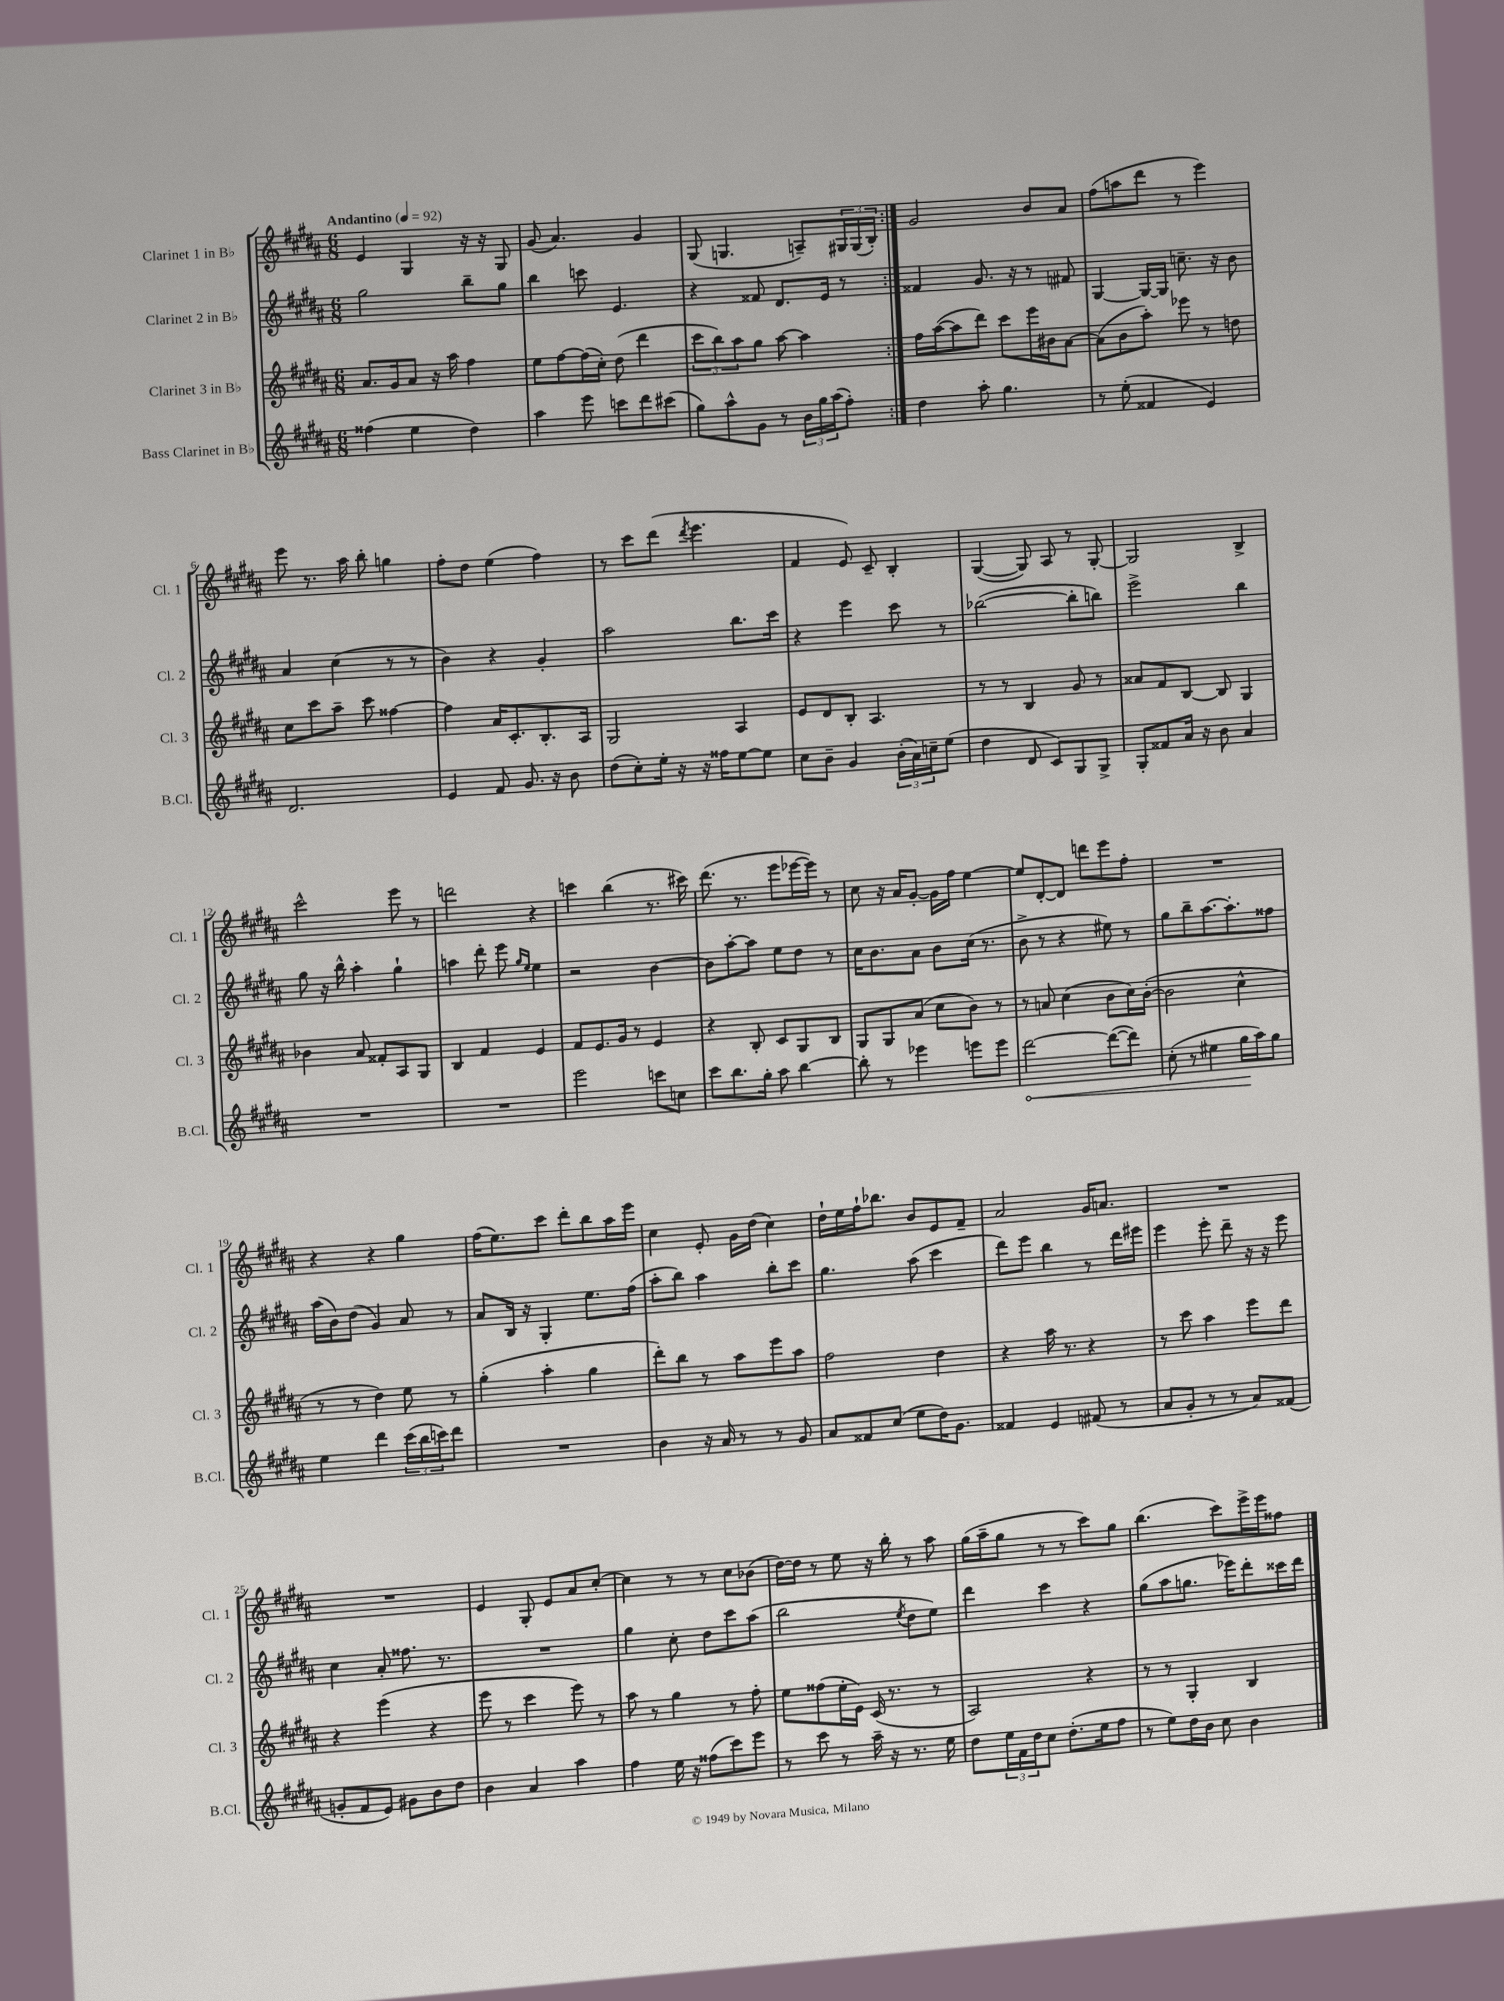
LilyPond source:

<<
\new StaffGroup <<
\new Staff = "s0" \with { instrumentName = "Clarinet 1 in Bb" shortInstrumentName = "Cl. 1" } {
    \clef treble \key b \major \numericTimeSignature \time 6/8 \tempo "Andantino" 4 = 92
    \repeat volta 2 { e'4 gis4 r16 r16 gis8 |
    gis'8( ais'4.) gis'4 |
    gis8( g4. a8--) \tuplet 3/2 { gis16 gis16( b16-.) } | }
    gis'2 b'8 ais'8 |
    fis''8( a''8 dis'''8 r8 e'''4) |
    e'''8 r8. ais''16 b''8-. g''4 |
    fis''8-. dis''8 e''4( fis''4) |
    r8 cis'''8 dis'''8( \acciaccatura { dis'''8 } e'''4. |
    fis'4 e'8) cis'8-- b4-. |
    gis4~( gis8) ais8 r8 gis8~-. |
    gis2 b4-> |
    cis'''2-^ e'''8 r8 |
    d'''2 r4 |
    c'''4 b''4( r8. cis'''16) |
    dis'''8.( r8. e'''8 ees'''16~ ees'''16) r8 |
    cis''8 r16 ais'16 gis'8~-. gis'16 fis''16 e''4~ |
    e''8 dis'8~-. dis'8 d'''8 e'''8 fis''8-. |
    R2. |
    r4 r4 gis''4 |
    fis''16( e''8.) cis'''8 dis'''8-. b''8 ais''16 e'''16 |
    cis''4 e'8-. gis'16 dis''16( cis''4) |
    dis''16-! e''16 fis''16-! bes''8. b'8 e'8 fis'8-- |
    ais'2 gis'16 a'8. |
    R2. |
    R2. |
    e'4 gis8-. e'8 ais'8 cis''8~-. |
    cis''4 r8 r8 cis''8 bes'8( |
    dis''16~) dis''16 r8 e''8 r16 b''16-. r8 ais''8 |
    gis''16( ais''16-- gis''8 r8 r8 cis'''8) gis''8 |
    b''4.( cis'''8) e'''16-> e'''16 fisis''8 \bar "|." |
}
\new Staff = "s1" \with { instrumentName = "Clarinet 2 in Bb" shortInstrumentName = "Cl. 2" } {
    \clef treble \key b \major \numericTimeSignature \time 6/8
    \repeat volta 2 { gis''2 b''8-- gis''8 |
    b''4 c'''8 e'4. |
    r4 fisis'8 dis'8. e'16 r8 | }
    fisis'4 gis'8. r16 r8 fis'8 |
    gis4~ gis16~ gis16 c''8.-- r16 b'8 |
    ais'4 cis''4( r8 r8 |
    b'4) r4 gis'4-. |
    ais''2 b''8. cis'''16 |
    r4 e'''4 cis'''8 r8 |
    bes''2~( bes''8-. b''8) |
    e'''2-> b''4 |
    gis''8 r16 b''16-^ ais''4-. gis''4-! |
    a''4 dis'''8-. e'''8 \grace { gis''16 e''16 } e''4 |
    r2 b'4~ |
    b'8 ais''8~-. ais''8 e''8 dis''8 r8 |
    cis''16 b'8. ais'8 b'8 cis''16( r8. |
    b'8-> r8 r4 eis''8) r8 |
    gis''8 b''8-- ais''8.~ ais''8.-. fisis''8 |
    ais''16( b'16) dis''8( gis'4) ais'8 r8 |
    ais'8 b16 r16 gis4-. e''8. fis''16( |
    ais''8-. b''8) ais''4 b''8-. cis'''8 |
    gis''4. ais''8( cis'''4 |
    dis'''8) e'''8 b''4 r8 dis'''16 eis'''16 |
    e'''4 e'''8-. dis'''8-- r16 r16 e'''8 |
    cis''4 ais'8-. fisis''8. r8. |
    R2. |
    gis''4 cis''8-. dis''8 cis'''8 ais''8( |
    b''2 \acciaccatura { e''8 } dis''8 e''8) |
    dis'''4 cis'''4 r4 |
    gis''8( ais''8 g''8. ees'''16) dis'''8-. cisis'''16 dis'''16 \bar "|." |
}
\new Staff = "s2" \with { instrumentName = "Clarinet 3 in Bb" shortInstrumentName = "Cl. 3" } {
    \clef treble \key b \major \numericTimeSignature \time 6/8
    \repeat volta 2 { ais'8. gis'16 ais'8 r16 ais''16 fis''4 |
    e''8 fis''8~ fis''16( cis''16-.) dis''8( dis'''4 |
    \tuplet 3/2 { cis'''8 b''8) ais''8 } gis''8 ais''8~ ais''4 | }
    fis''16 ais''16~( ais''8 dis'''8) cis'''8 e'''16 bis'16 ais'8~ |
    ais'8( b'8 ais''8-.) ees'''8 r8 d''8 |
    cis''8 cis'''8 ais''8-- cis'''8 fisis''4~ |
    fisis''4 ais'16 cis'8.-. b8.-. ais16 |
    gis2 ais4 |
    e'8 dis'8 b8-. ais4. |
    r8 r8 b4 gis'8 r8 |
    aisis'8 fis'8 b8~ b8 gis4 |
    bes'4 ais'8 fisis'8-. ais8 gis8 |
    b4 fis'4 e'4 |
    fis'8 e'8. gis'16 r8 e'4 |
    r4 b8-. cis'8 gis8 b8 |
    gis8 gis8 ais'8( cis''8 b'8) r8 |
    r8 a'8 cis''4( b'8 cis''16) b'16~-.( |
    b'2 cis''4-^ |
    r8 r8 dis''4) e''8 r8 |
    gis''4-.( ais''4-. gis''4 |
    dis'''8-.) b''8 r8 ais''8 e'''8 ais''8 |
    fis''2 dis''4 |
    r4 ais''16 r8. r4 |
    r8 cis'''8 ais''4 e'''8 dis'''8 |
    r4 e'''4( r4 |
    e'''8 r8 cis'''4 e'''8) r8 |
    ais''8 r8 gis''4 r8 fis''8-. |
    e''8 fisis''8( e''16-. e'16) cis'16( r8. r8 |
    ais2) r4 |
    r8 r8 gis4-. b4 \bar "|." |
}
\new Staff = "s3" \with { instrumentName = "Bass Clarinet in Bb" shortInstrumentName = "B.Cl." } {
    \clef treble \key b \major \numericTimeSignature \time 6/8
    \repeat volta 2 { fisis''4( e''4 dis''4) |
    ais''4 e'''8 c'''8 dis'''8 cis'''8( |
    gis''8) ais''8-^ gis'8 r8 \tuplet 3/2 { b'16 gis''16 ais''16( } fis''8-.) | }
    dis''4 ais''8-. gis''4. |
    r8 e''8-.( fisis'4 e'4) |
    dis'2. |
    e'4 fis'8 gis'8. r16 b'8 |
    dis''8( cis''8-.) e''16-. r16 r16 fisis''16 e''8~ e''8 |
    cis''8 b'8-- gis'4 \tuplet 3/2 { b'16-.( ais'16) c''16-- } e''8( |
    dis''4 dis'8 cis'8) gis8 gis8-> |
    gis8-. fisis'8 ais'16 r16 b'8 ais'4 |
    R2. |
    R2. |
    e'''2 c'''8 c''8 |
    cis'''8 b''8. gis''16-. ais''8 b''4~ |
    b''8-. r8 ees'''4 e'''8 e'''8 |
    \once \override Hairpin.circled-tip = ##t dis'''2~\< dis'''8~( dis'''8) |
    cis''8-.( r8 eis''4 gis''16\! ais''16) gis''8 |
    e''4 dis'''4 \tuplet 3/2 { cis'''16( b''16 c'''16) } dis'''8 |
    R2. |
    b'4 r16 ais'16 r8 r8 gis'8 |
    ais'8 fisis'8 cis''8( e''8 dis''16) gis'8. |
    fisis'4 e'4 fis'8( r8 |
    ais'8 gis'8-. r8 r8 ais'8) fisis'8( |
    g'8-. fis'8 e'8) gis'8 b'8 dis''8 |
    b'4 ais'4 ais''4 |
    fis''4 e''16 r16 fisis''8( cis'''8) e'''8 |
    r8 cis'''8 r8 ais''16-- r16 r8. e''16 |
    dis''8 \tuplet 3/2 { e''16 fis'16 dis''16 } cis''8 dis''8.-.( e''16 fis''8 |
    r8 e''8) dis''16 b'16 cis''8 b'4 \bar "|." |
}
>>
>>
